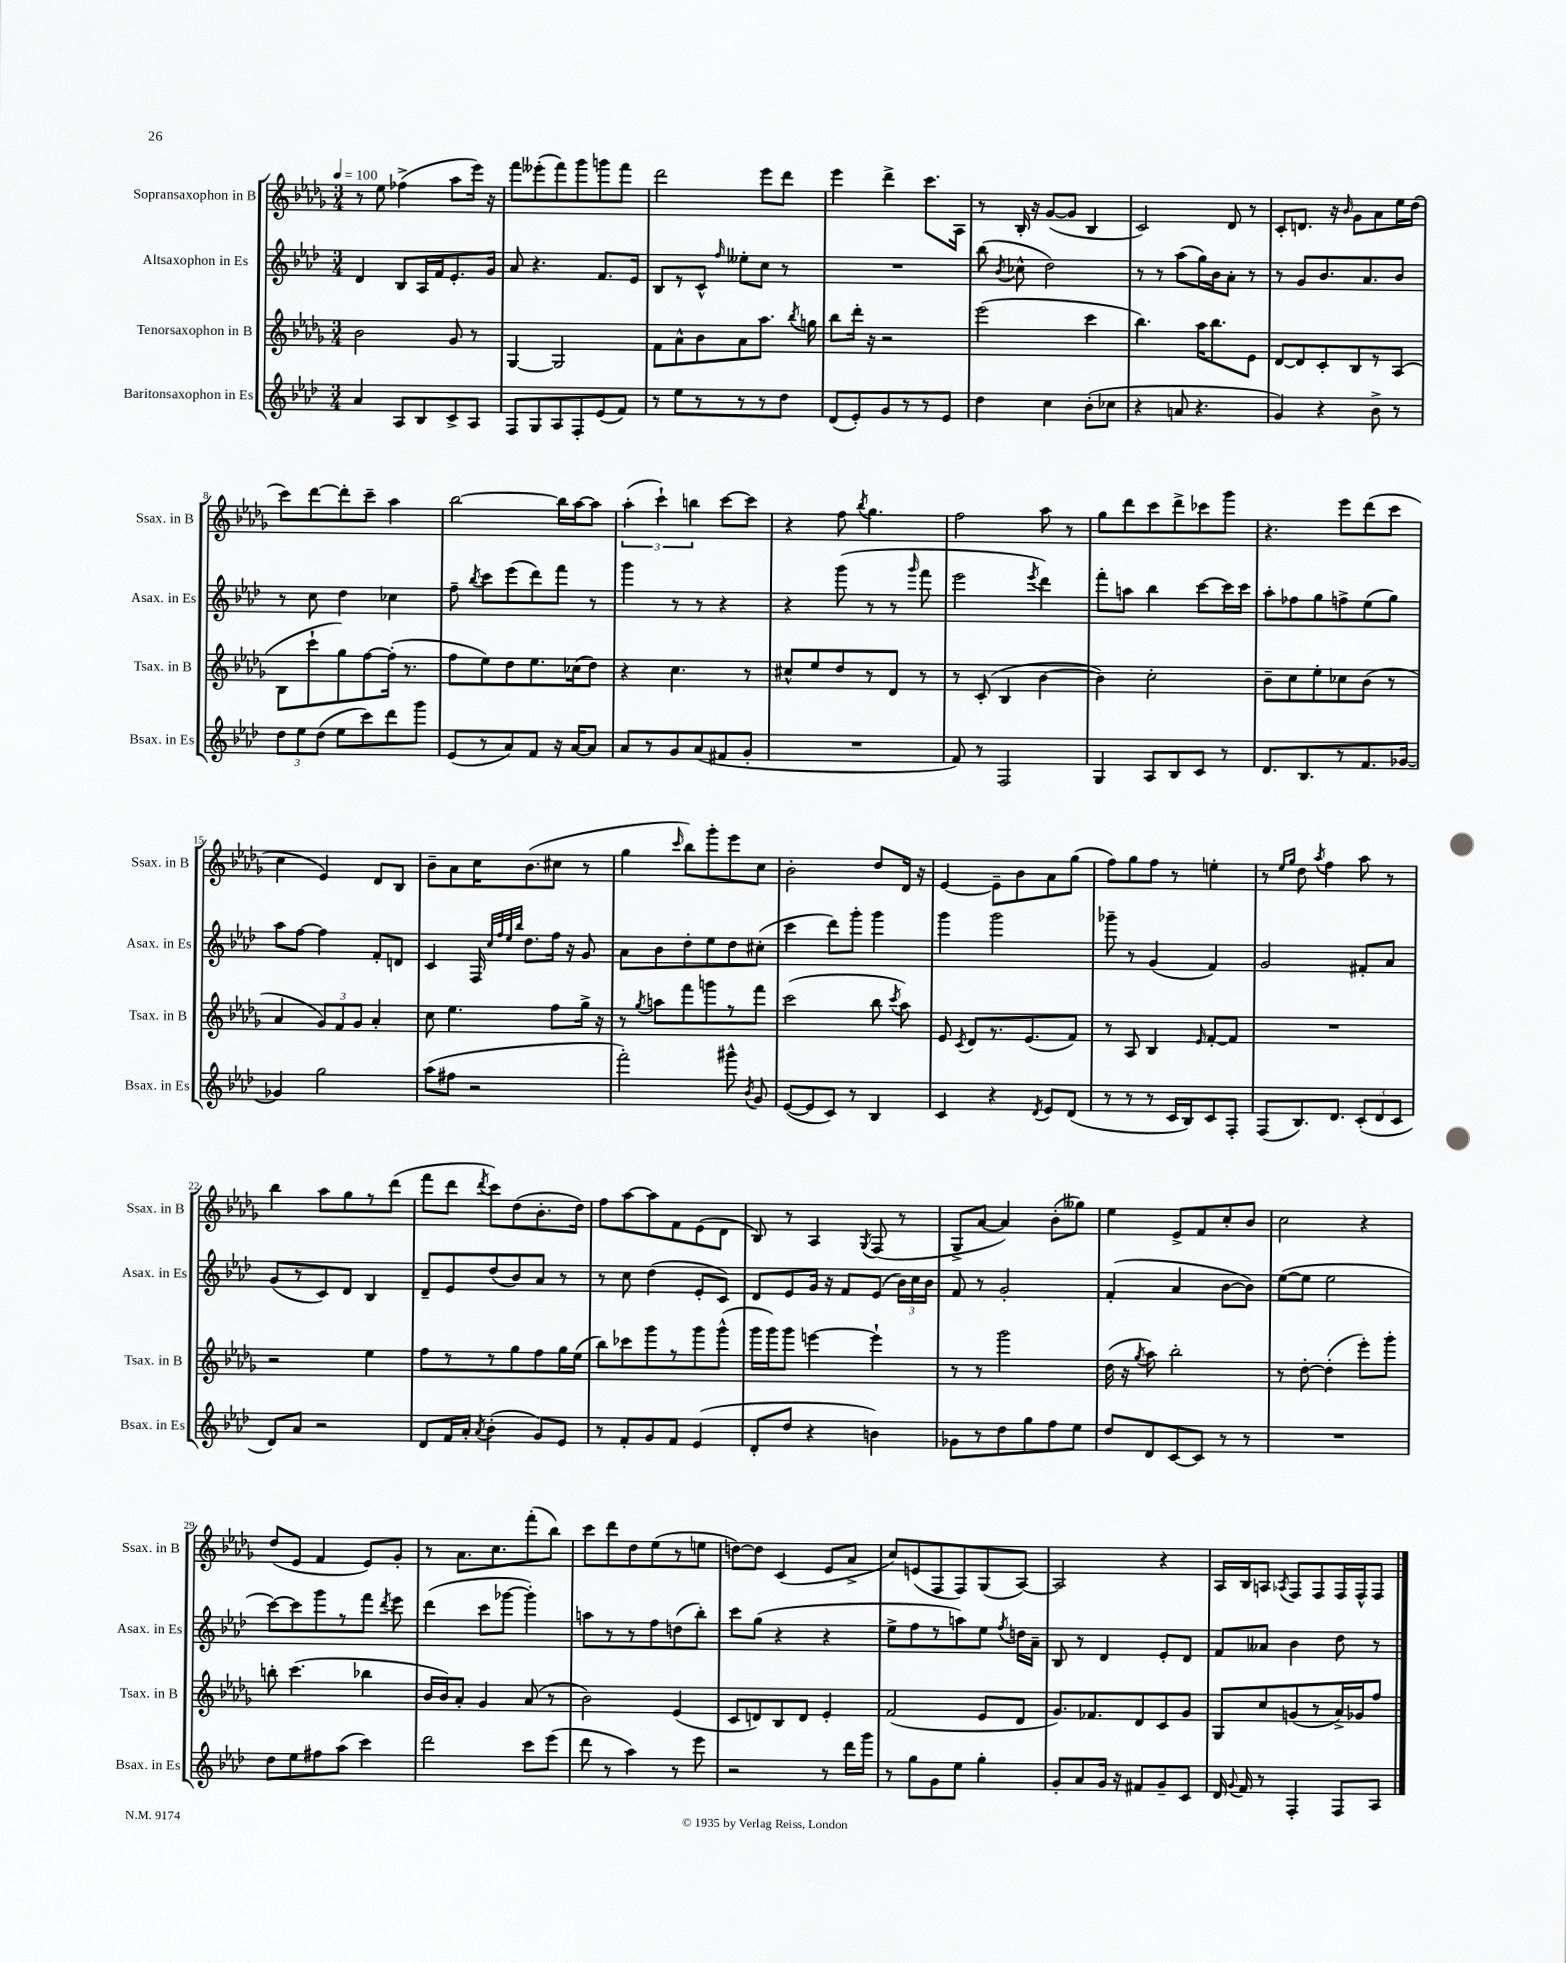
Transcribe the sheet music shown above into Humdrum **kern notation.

**kern	**kern	**kern	**kern
*part4	*part3	*part2	*part1
*staff4	*staff3	*staff2	*staff1
*I"Baritonsaxophon in Es	*I"Tenorsaxophon in B	*I"Altsaxophon in Es	*I"Sopransaxophon in B
*I'Bsax. in Es	*I'Tsax. in B	*I'Asax. in Es	*I'Ssax. in B
*clefG2	*clefG2	*clefG2	*clefG2
*k[b-e-a-d-]	*k[b-e-a-d-g-]	*k[b-e-a-d-]	*k[b-e-a-d-g-]
*M3/4	*M3/4	*M3/4	*M3/4
*MM100	*MM100	*MM100	*MM100
=1	=1	=1	=1
4a-/	2b-\	4d-/	8r
.	.	.	8ee-\
8A-/L	.	8B-/L	(4ff-X^\
8B-/	.	16A-/L	.
.	.	16f/J	.
8c^/	8g-/	8.e-'/	8aa-\L
8A-/J	8r	.	16eee-\Jk)
.	.	16g/Jk	16r
=2	=2	=2	=2
8F/L	[4G-/	8a-/	8fff\L
8G/	.	4.r	(8eee--X'\
8A-/	2G-/]	.	8fff\)
8F'/	.	.	8ggg-\
(8e-/	.	8.f/L	8gggn\
8f/J)	.	.	8fff\J
.	.	16e-/Jk	.
=3	=3	=3	=3
8r	8f\L	8B-/L	2ddd-\
8ee-\L	8a-^^\	8r	.
8r	8b-\	8c^^/J	.
.	.	16qqff/	.
8r	8a-\	8ee--X'\L	.
8r	8.aa-\J	8cc\J	8eee-\L
8dd-\J	.	8r	8ddd-\J
.	8qbb-/	.	.
.	16ggn\	.	.
=4	=4	=4	=4
(8d-/L	8bb-\L	2.r	4eee-\
8e-'/)	16ddd-'\Jk	.	.
.	16r	.	.
8g/	2r	.	4ddd-^\
8r	.	.	.
8r	.	.	8.ccc\L
8e-/J	.	.	.
.	.	.	16A-\Jk
=5	=5	=5	=5
4dd-\	(2eee-\	(8bb-\	8r
.	.	8qb-/	.
.	.	8cc-X^^\	16B-'/
.	.	.	16r
4cc\	.	2dd-\)	([8g-/L
.	.	.	8g-/J]
(8b-'\L	4ccc\	.	4B-/
8cc-X\J	.	.	.
=6	=6	=6	=6
4r	4.bb-\)	8r	2c/)
.	.	8r	.
8an/	.	(8aa-\L	.
4.r	16aa-\KL	16gg\L)	.
.	8.bb-\	16b-\J	.
.	.	8a-'\J	8d-/
.	8e-\J	8r	8r
=7	=7	=7	=7
4g/)	[8d-/L	8r	8c'/L
.	8d-/]	8g/L	8.dn/J
4r	8c'/	8.b-/	.
.	.	.	16r
.	.	.	16qqb-/
.	8B-/	.	8g-\L
.	.	8.a-/	.
8b-^\	8r	.	8a-\
8r	(8A-/J	8b-/J	16ee-\L
.	.	.	(16dd-\JJ
!!LO:LB:g=z
=8	=8	=8	=8
12dd-\L	8B-\L	8r	8ccc\L)
12ee-\	.	.	.
.	8ccc`\	8cc\	[8ddd-\
(12dd-\J	.	.	.
8ee-\L	8gg-\)	4dd-\	8ddd-'\]
8ccc\)	[8ff\	.	8ccc~\J
8ddd-\	(16ff'\Jk]	4cc-X\	4aa-\
.	8.r	.	.
8ggg\J	.	.	.
=9	=9	=9	=9
(8e-/L	8ff\L	8ff~\	[2bb-\
.	.	8qbb-/	.
8r	8ee-\)	8ccc\L	.
8a-/)	8dd-\	(8eee-\	.
8f/J	8.ee-\	8ddd-\)	.
16r	.	8fff\J	16bb-\LL]
[16a-/KL	(16cc-X\k	.	[16aa-\J
8a-/J]	8dd-\J)	8r	8aa-\J]
=10	=10	=10	=10
8a-/L	4r	4ggg\	(6aa-'\
8r	.	.	.
.	.	.	6ccc`\)
8g/	4.cc\	8r	.
.	.	.	6bbn\
(8a-/	.	8r	.
8f#X/	.	4r	[8ccc\L
8g'/J	8r	.	8ccc\J]
=11	=11	=11	=11
2.r	8cc#X^^/L	4r	4r
.	8ee-/	.	.
.	8dd-/	(8ggg\	8ff\
.	.	.	8qbb-/
.	8r	8r	4.gg-\
.	8d-/J	8r	.
.	.	16qqggg/	.
.	8r	8fff\	.
=12	=12	=12	=12
8f/)	8r	2eee-\	2ff\
8r	(8c'/	.	.
2F/	4B-/	.	.
.	.	8qeee-/	.
.	[4b-\	4ddd-\)	8aa-\
.	.	.	8r
=13	=13	=13	=13
4G/	4b-\])	8fff'\L	8gg-\L
.	.	8aan\J	8ddd-\
8A-/L	2cc'\	4bb-\	8ccc\
8B-/	.	.	8ddd-^\
8c/J	.	[8ccc\L	8ccc-X\
8r	.	16ccc\L]	8ggg-\J
.	.	16ccc\JJ	.
=14	=14	=14	=14
8.d-/L	8b-~\L	8aa-'\L	4.r
.	8cc\	8ff-X\	.
8.B-/	.	.	.
.	8ee-'\	8gg\	.
8r	8cc-X\	8ffn^\	8eee-\L
8.f/	(8b-\J	(8ee-\	(8ddd-\
.	8r	8gg\J)	8ccc\J
[16g-X/Jk	.	.	.
!!LO:LB:g=z
=15	=15	=15	=15
4g-X/]	4a-/	8aa-\L	4cc\
.	.	[8ff\J	.
2gg\	12g-/L)	4ff\]	4e-/)
.	12f/	.	.
.	12g-/J	.	.
.	4a-'/	8f'/L	8d-/L
.	.	8dn/J	8B-/J
=16	=16	=16	=16
(8aa-\L	8cc\	4c/	8b-~\L
8ff#X\J	4.ee-\	.	8a-\
2r	.	16F/	16cc\K
.	.	32qqcc/LLL	.
.	.	32qqff/	.
.	.	32qqee-/	.
.	.	32qqbb-/JJJ	.
.	.	8.dd-\L	(8.b-\
.	8ff\L	16ff\Jk	8cc#X\J
.	.	16r	.
.	16gg-^\Jk	8g/	8r
.	16r	.	.
=17	=17	=17	=17
2fff'\)	8r	8a-\L	4gg-\
.	8qgg-/	.	.
.	8aan\L	8b-\	.
.	.	.	16qqccc/
.	8fff\	8dd-'\	8bb-\L)
.	8gggn\	8ee-\	8ggg-'\
8ggg#X^^\	8r	8dd-\	8eee-\
8qb-/	.	.	.
8g/	8fff\J	(8cc#X'\J	8cc\J
=18	=18	=18	=18
([8e-/L	(2ccc\	4ccc\	2b-'\
8e-/]	.	.	.
8c/J)	.	8ddd-\L)	.
8r	.	8ggg'\J	.
4B-/	8bb-\	4ggg\	8dd-/L
.	8qccc/	.	.
.	8aa-\)	.	16d-/Jk
.	.	.	16r
=19	=19	=19	=19
4c/	8e-/	4ggg\	[4e-/
.	8qc/	.	.
.	8d-/L	.	.
4r	8.r	2ggg\	8e-~\L]
.	.	.	8b-\
.	(8.e-/	.	.
8qd-/	.	.	.
8e-/L	.	.	8a-\
(8d-/J	8f/J)	.	(8gg-\J
=20	=20	=20	=20
8r	8r	8ggg-X~\	8ff\L)
8r	8A-/	8r	8gg-\
8r	4B-/	(4g/	8ff\J
16c/LL	.	.	8r
16B-/J)	.	.	.
.	16qqe-/	.	.
8c/	[8f'/L	4f/)	4een'\
8F'/J	8f/J]	.	.
=21	=21	=21	=21
(8F/L	2.r	2g/	8r
.	.	.	16qqee-/LL
.	.	.	16qqgg-/JJ
8.B-/)	.	.	8dd-\
.	.	.	8qaa-/
.	.	.	4ff\
8.d-/J	.	.	.
(12c'/L	.	8f#X'/L	8aa-\
12d-/	.	.	.
.	.	8a-/J	8r
12c/J	.	.	.
!!LO:LB:g=z
=22	=22	=22	=22
8d-/L)	2r	(8g/L	4bb-\
8a-/J	.	8r	.
2r	.	8c/)	8aa-\L
.	.	8d-/J	8gg-\
.	4ee-\	4B-/	8r
.	.	.	(8ddd-\J
=23	=23	=23	=23
8d-/L	8ff\L	8d-~/L	8fff\L
16f/L	8r	8e-/	8ddd-\J
16a-'/JJ	.	.	.
8qa-/	.	.	8qddd-/
(4b-'\	8r	(8dd-/	8ccc\L)
.	8gg-\	8b-/)	(8dd-\
8g/L)	8ff\	8a-/J	8.b-'\
8e-/J	16gg-\L	8r	.
.	(16ee-\JJ	.	16dd-\Jk)
=24	=24	=24	=24
8r	8bb-\L)	8r	8ff\L
8f'/L	8ccc-X\	8cc\	[8aa-\
8g/	8ggg-\	(4dd-\	8aa-\]
8f/J	8r	.	8f\
(4e-/	8ggg-\	8e-'/L	(8e-\
.	(8ggg-^^\J	8c/J)	8d-\J
=25	=25	=25	=25
8d-'/L	16ggg-\LL	8d-/L	8B-/)
.	16ggg-\J)	.	.
8dd-/J	8ggg-\J	8e-/	8r
4r	[4eeen\	16g/Jk	4A-/
.	.	16r	.
.	.	8f/L	.
.	.	.	8qG-/
4bn\)	4eee`\]	(8e-/J	(8F/
.	.	24b-\LL)	8r
.	.	24cc\	.
.	.	24b-\JJ	.
=26	=26	=26	=26
8g-X\L	8r	8f/	8G-^/L
8r	8r	8r	[8a-/J
8dd-\	2ggg-\	2g'/	4a-/])
8gg\	.	.	.
8ff\	.	.	(8b-'\L
8ee-\J	.	.	8gg--X\J)
=27	=27	=27	=27
8dd-/L	(16dd-\	(4f'/	4ee-\
.	16r	.	.
.	8qgg-/	.	.
8d-/	8aa-\)	.	.
[8c/	2bb-'\	4a-/	8e-^/L
8c/J]	.	.	8f/
8r	.	[8b-\L	8cc'/
8r	.	8b-\J])	8b-/J
=28	=28	=28	=28
2.r	8r	([8ee-\L	2cc\
.	[8dd-'\	8ee-\J]	.
.	(4dd-'\]	2ee-\	.
.	8eee-'\L)	.	4r
.	8ggg-'\J	.	.
!!LO:LB:g=z
=29	=29	=29	=29
8dd-\L	8bbn'\	[8ccc\L)	(8dd-/L
8ee-\	(4.ccc\	8ccc\]	8e-/J
8ff#X\	.	8ggg\	4f/
(8aa-\J	.	8r	.
4ccc\)	4bb-X\	8fff\J	8e-/L)
.	.	8qddd-/	.
.	.	8eee-\	8g-'/J
=30	=30	=30	=30
2ddd-\	16b-/LL	(4ddd-\	8r
.	16b-/J)	.	.
.	8a-'/J	.	8.a-\L
.	4g-/	8ccc\L	.
.	.	.	8.cc\
.	.	[8ggg-X\J	.
8ccc\L	(8a-/	4ggg-'\])	(8fff'\
(8eee-\J	8r	.	8bb-\J)
=31	=31	=31	=31
8ddd-\	2b-\)	8aan\L	8ccc\L
8r	.	8r	8ddd-\
4aa-\)	.	8r	8dd-\
.	.	8ff\	(8ee-\
8r	(4e-/	(8ddn\	8r
8eee-\	.	8bb-'\J)	8een\J
=32	=32	=32	=32
2r	8c/L	8ccc\L	[8ddn\L)
.	8dn/)	(8gg\J	8dd\J]
.	8B-/	4r	(4c/
.	8d/J	.	.
8r	4e-'/	4r	8e-/L
16ddd-\LL	.	.	8a-^/J
16ggg\JJ	.	.	.
=33	=33	=33	=33
8r	(2f/	8ee-^\L	8cc/L)
8gg\L	.	8ff\	(8en/
8g\	.	8r	8F/
8ee-\J	.	8aan\)	8F/)
4gg'\	8e-/L	8ee-\J	(8G-/
.	.	8qff/	.
.	8d-/J	16ddn\LL	[8A-/J)
.	.	16a-~\JJ	.
=34	=34	=34	=34
8g'/L	8.g-/L)	8B-/	2A-/]
8a-/	.	8r	.
.	8.f-X/	.	.
16g/Jk	.	4d-/	.
16r	.	.	.
8f#X/L	8d-/	.	.
8g~/	8c/	8e-'/L	4r
8c/J	8g-/J	8d-/J	.
=35	=35	=35	=35
16d-/	8G-/L	8f/L	16A-/LL
8qqg/	.	.	.
16f/	.	.	16B-/J
8r	8cc/	8a--X/J	8An/J
.	.	.	8qA-X/
4F'/	(8gn/	4b-\	8F/L
.	8r	.	8F/
8F/L	16a-^/L)	8dd-\	16F/L
.	16g-X/J	.	16F^^/J
8A-/J	8ff/J	8r	8F/J
==	==	==	==
*-	*-	*-	*-
